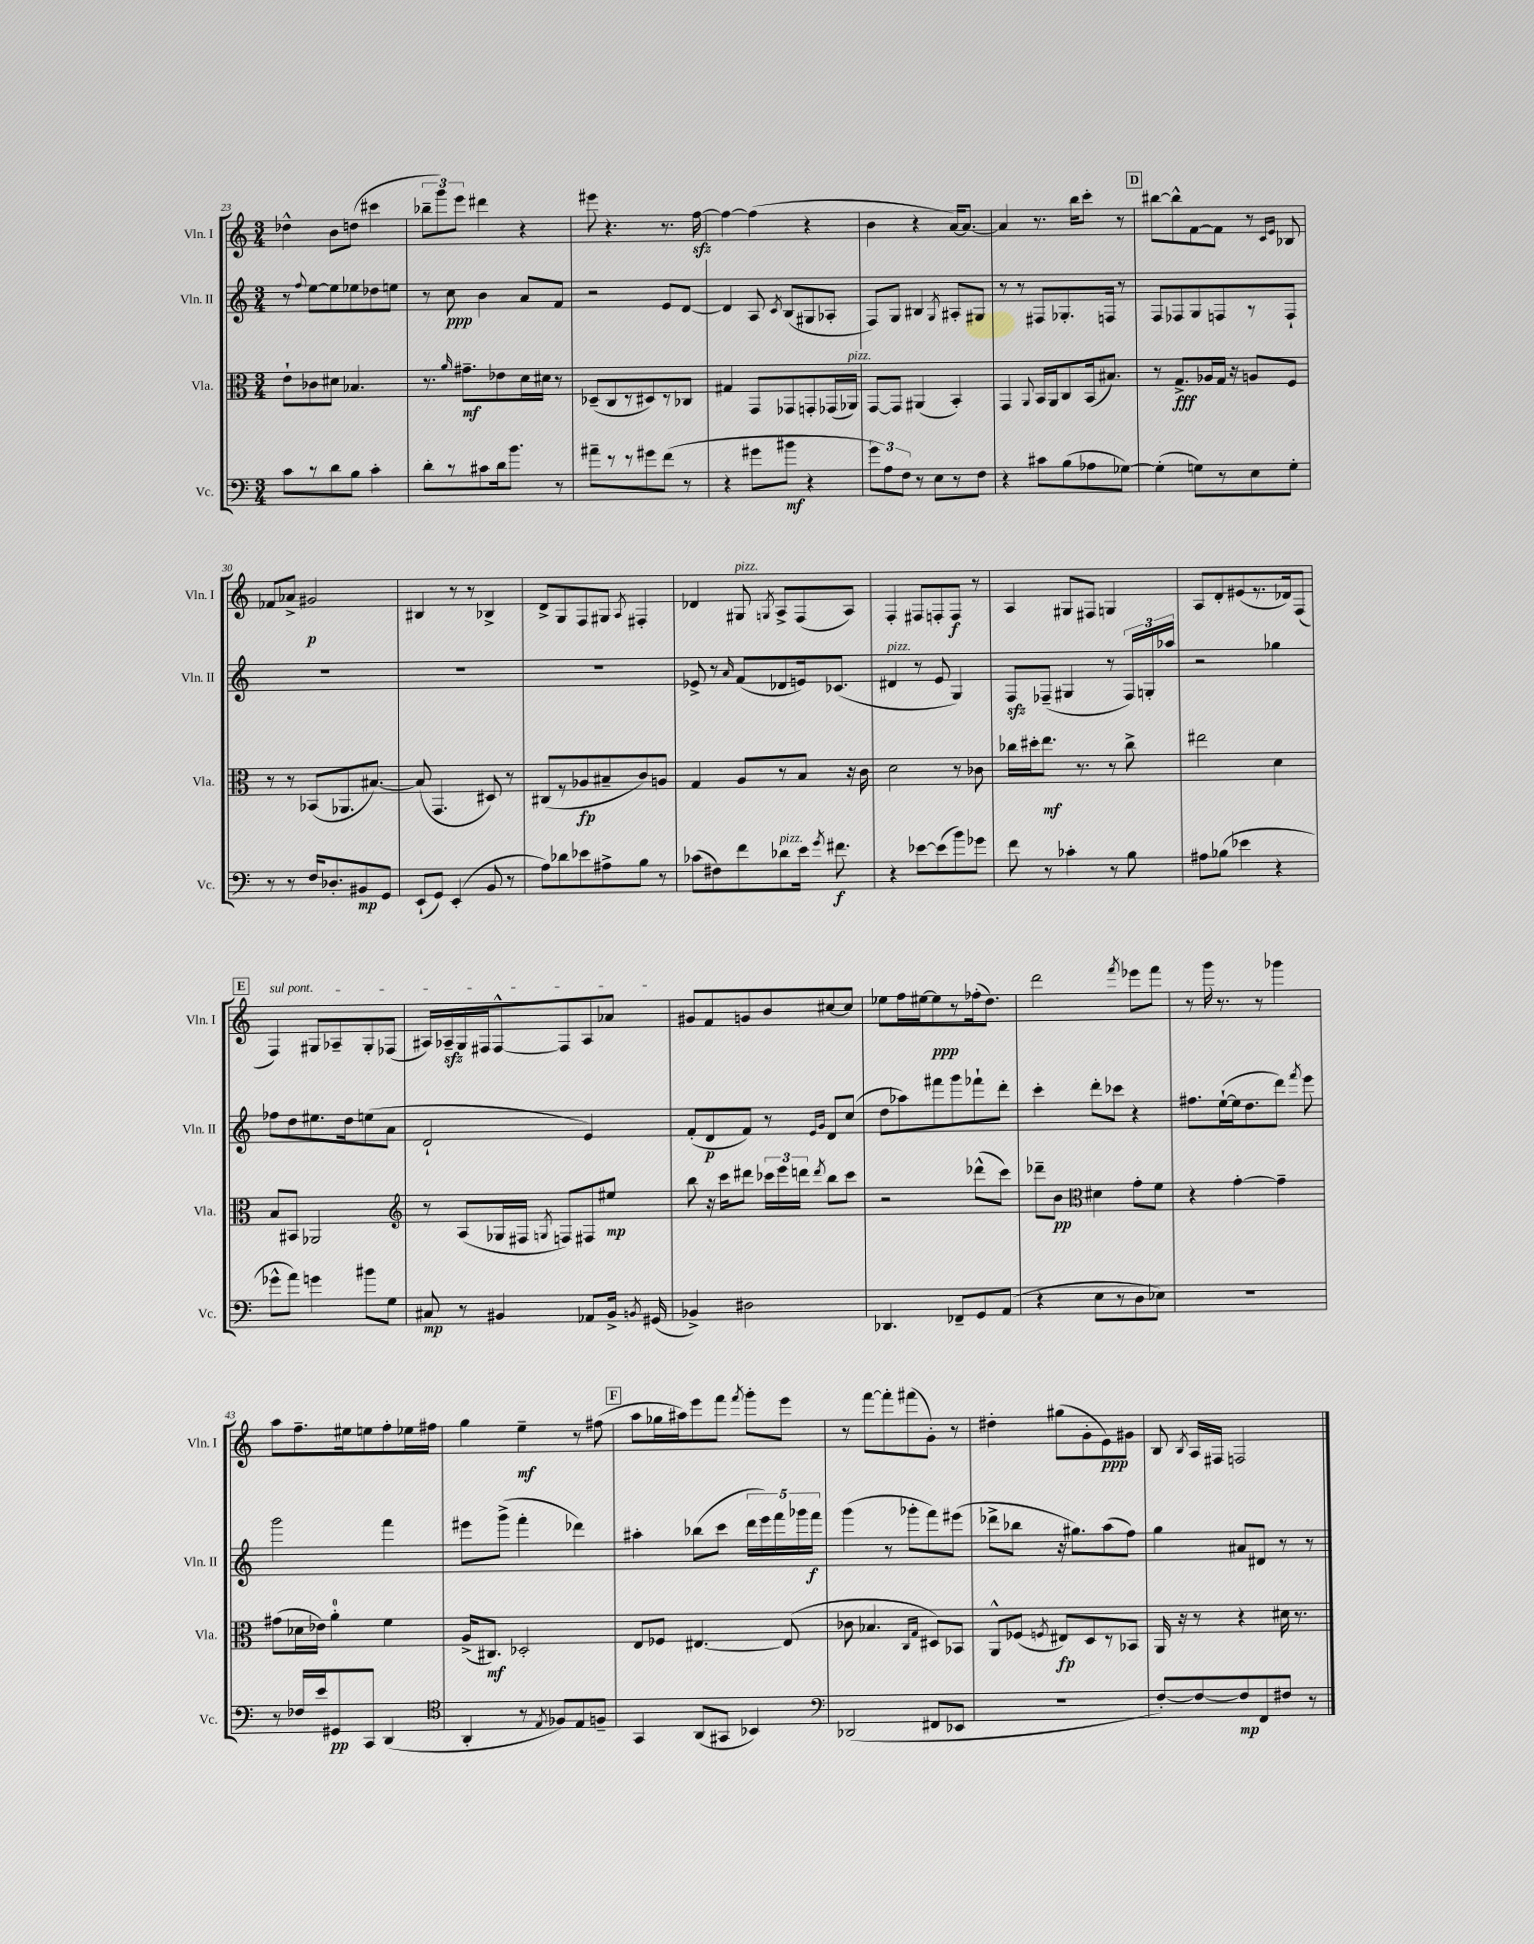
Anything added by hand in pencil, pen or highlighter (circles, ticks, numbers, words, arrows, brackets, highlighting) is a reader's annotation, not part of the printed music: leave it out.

**kern	**kern	**kern	**kern
*staff4	*staff3	*staff2	*staff1
*clefF4	*clefC3	*clefG2	*clefG2
*k[]	*k[]	*k[]	*k[]
*M3/4	*M3/4	*M3/4	*M3/4
8c\L	8e`\L	8r	4dd-^^\
.	.	8qqff/	.
8r	8c-\	[8ee\L	.
8d\	8d#\J	8ee\]	8b\L
8B\J	4.B-/	8ee-\	(8dd\J
4c'\	.	8dd-\	4ccc#\
.	.	8ee\J	.
=	=	=	=
8d'\L	8.r	8r	12bb-~\L
.	.	.	12ggg\)
8r	.	8cc\	.
.	.	.	12eee\J
.	16qqa/	.	.
.	8.g#~\L	.	.
8c#\	.	4b\	4ddd#\
16d\k	8e-\	.	.
8.b\J	.	.	.
.	16d\L	8a/L	4r
.	16d#\JJ	.	.
8r	8r	8f/J	.
=	=	=	=
8a#~\L	(8D-~/L	2r	8eee#\
8r	8C/	.	4.r
8r	8r	.	.
8g#\	8D#/)	.	.
(8f\J	8r	8e/L	8.r
8r	8C-/J	[8d/J	.
.	.	.	[16ff\
=	=	=	=
4r	4G#/	4d/]	4ff\_
8g#\L	8GG/L	8A/	(4ff\]
.	.	8qc/	.
8b#\J	8GG-/	(8B/L	.
4r	8GG'/	8G#/	4r
.	(16GG-/L	8A-'/J	.
.	16AA-/JJ)	.	.
=	=	=	=
12g\L)	[8GG/L	8F/L)	4b\
12A\	.	.	.
.	8GG/]J	8G/J	.
12F\J	.	.	.
8r	(4AA#/	4B#/	4r
8E\L	.	.	.
.	.	8qG/	.
8r	4BB'/)	8A#'/L	[16a/LK)
.	.	.	8.a/_J
8F\J	.	8G#/J	.
=	=	=	=
4r	4GG/	8r	4a/]
.	.	8r	.
.	8qqAA/	.	.
8c#\L	16BB/LL	8F#/L	8.r
.	16AA/J	.	.
(8B\	8C/	8.G-'/	.
.	.	.	16bb\LK
8A-\	(16BB/k	.	8ccc'\J
.	8.B#/J)	16F/Jk	.
[8G-\J)	.	8r	8r
=	=	=	=
(4G-'\]	8r	8F/L	[8bb#\L
.	8.G^/L	8F-/	8bb#^^\]
8G\L)	.	8G/	[8f\
.	16A-/L	.	.
8r	16G/JJ	8F/	8f\]J
.	16r	.	.
8E\	8A/L	8r	8r
.	.	.	16qqc/LL
.	.	.	16qqe/JJ
8G'\J	8F/J	8F`/J	8B-/
=	=	=	=
8r	8r	2.r	8f-/L
8r	8r	.	8a-^/J
16F/LK	(8BB-/L	.	2g#/
8.D-'/	.	.	.
.	8.AA-/	.	.
8BB#/	.	.	.
.	[8.B#/J)	.	.
8GG/J	.	.	.
=	=	=	=
(8EE`/L	(8B#/]	2.r	4B#/
8GG/J)	4.GG/	.	.
(4EE'/	.	.	8r
.	.	.	8r
8BB/	8D#/)	.	4B-^/
8r	8r	.	.
=	=	=	=
8A\L)	(8C#/L	2.r	8d^/L
8d-\	8r	.	8G/
8e-\	8A-/	.	8F/
8A#^\	8B#~/	.	8G#/J
.	.	.	8qA/
8B\J	8c/)	.	4F#'/
8r	8A/J	.	.
=	=	=	=
(8c-\L	4G/	8e-^/	4d-/
8F#\)	.	8r	.
.	.	16qqa/	.
8f\	8A/L	(8f/L	8G#/
.	.	.	8qG/
8d-\	8r	8d-/	8A^/L
16e\Jk	8B/J	16e/k)	(8F/
8qg/	.	.	.
8.f#\	.	(8.c-/J	.
.	16r	.	8A/J)
.	16c\	.	.
=	=	=	=
4r	2d\	4d#/	4F'/
[8e-\L	.	8r	8F#/L
(8e-\]	.	8e/	8F'/
8b\)	8r	4G/)	8F/J
8g-\J	8c-\	.	8r
=	=	=	=
8f\	16cc-\LL	8F/L	4A/
.	16dd#'\J	.	.
8r	8.ee\J	(8F-~/J	.
4c-'\	.	4G#/	8G#/L
.	8.r	.	.
.	.	.	8F#/J
8r	8r	8r	4G/
8B\	8cc-^\	24F-/LL)	.
.	.	24G'/	.
.	.	24aa-/JJ	.
=	=	=	=
8A#\L	2ee#\	2r	8A/L
(8B-\J	.	.	8d'/
4e-\	.	.	(8e#/
.	.	.	8.r
4r	4d\	4gg-\	.
.	.	.	16d-/k)
.	.	.	(8F/J
=	=	=	=
8g-^^\L	8B/L	8ff-\L	4F/)
8a\J)	8BB#/J	8dd\	.
4g\	2AA-/	8.ee#\	8G#/L
.	.	.	8A-~/
.	.	16dd\k	.
8b#\L	.	(8ee\	8G#'/
8G\J	.	8a\J	(8F-/J
=	=	=	=
*	*clefG2	*	*
8C#/	8r	2d`/	16A#/LL)
.	.	.	16A-~/
8r	(8A/L	.	16G/
.	.	.	16F#/J
4BB#/	16G-/L	.	[8F#^^/
.	16F#/JJ	.	.
.	8qG/	.	.
.	8F/L)	.	8F#/]
8AA-/L	8F#/	4e/)	8A-/
16BB#^/Jk	8ee#/J	.	8a-/J
8qBB/	.	.	.
(16GG#/	.	.	.
=	=	=	=
4BB-^/)	8bb\	(8f'/L	8g#/L
.	16r	8d/	8f/
.	16ccc\LK	.	.
2D#\	8ddd#\J	8f/J)	8g/
.	24ccc-\LL	8r	8b/
.	24eee\	.	.
.	24ddd\JJ	.	.
.	.	16qqe/LL	.
.	8qddd/	16qqg/JJ	.
.	8bb\L	8d/L	[8cc#/
.	8ccc-\J	(8cc/J	8cc#/]J
=	=	=	=
4.DD-/	2r	8dd\L	8ee-\L
.	.	8aa-\)	16ff\L
.	.	.	[16ee#\J
.	.	8fff#\	8ee#\]
8FF-~/L	.	8ggg\	8r
8GG/	(8ddd-^^\L	8fff-`\	(16ff-'\k
.	.	.	8.dd\J)
(8AA/J	8ccc\J)	8ddd'\J	.
=	=	=	=
4r	8ddd-~\L	4ccc'\	2ddd\
.	8b\J	.	.
*	*clefC3	*	*
8E\L	4d#\	8ddd'\L	.
8r	.	8ccc-\J	.
.	.	.	8qfff/
8D\	8g'\L	4r	8eee-\L
8E-\J)	8f\J	.	8fff\J
=	=	=	=
2.r	4r	8.ff#\L	8r
.	.	.	16ggg\
.	.	([16ee`\L	8.r
.	[4g'\	16ee\]J	.
.	.	8.dd\	.
.	.	.	8r
.	4g~\]	8ddd\J)	4ggg-\
.	.	8qfff/	.
.	.	8eee\	.
=	=	=	=
8r	(8g#\L	2ggg\	8aa\L
16F-/LL	16d-\L	.	8.ff~\
16e/J	16e-\JJ)	.	.
8GG#/	4a'\	.	.
.	.	.	16ee#\k
8CC/J	.	.	8ee\
(4DD/	4f\	4fff\	8ff'\
.	.	.	16ee-\L
.	.	.	16ff#\JJ
=	=	=	=
*clefC4	*	*	*
4AA'/	(16A^/LK	8eee#\L	4gg\
.	8.C#/J)	.	.
.	.	(8ggg^\J	.
8r	2D-'/	4fff'\	4ee~\
8qE/	.	.	.
8F-/L)	.	.	.
8E/	.	4ddd-\)	8r
8F~/J	.	.	(8ff#\
=	=	=	=
4GG/	8E/L	4aa#'\	8aa\L
.	8F-/J	.	16gg-\L
.	.	.	16aa#\J)
(8AA/L	[4.E#/	(8bb-\L	8eee\
8GG#/J	.	8ccc\J	8fff\J
.	.	.	8qfff/
4BB-/)	.	20ddd\LL	8ggg'\L
.	.	20eee\)	.
.	.	20fff\	.
.	(8E#/]	.	8eee\J
.	.	20ggg-\	.
.	.	20fff\JJ	.
=	=	=	=
*clefF4	*	*	*
(2DD-/	8c-\	(4ggg\	8r
.	4.B-/	.	[8fff\L
.	.	8r	8fff'\]
.	.	8ggg-'\L	(8fff#\
.	16qqC/LL	.	.
.	16qqG/JJ	.	.
8FF#/L	8D#/L)	8fff\)	8g'\J)
8EE-/J	8BB-/J	(8eee#\J	8r
=	=	=	=
2.r	8AA^^/L	8ddd-^\L	4dd#'\
.	(8F-/J	8bb-\J	.
.	8qF/	.	.
.	8E#/L)	16r	(8gg#\L
.	.	8.gg#\L)	.
.	8D/	.	8g'\
.	8r	(8aa\	8e\)
.	8BB-/J	8ff\J)	8g#\J
=	=	=	=
[8F'/L)	16AA/	4gg\	8B/
.	16r	.	.
.	.	.	8qB/
8F/_	8r	.	16A/LL
.	.	.	16F#/JJ
8F/]	4r	8a#/L	2F/
8FF/	.	8d#/J	.
8F#/J	16d#\	8r	.
.	8.r	.	.
8r	.	8r	.
==	==	==	==
*-	*-	*-	*-
